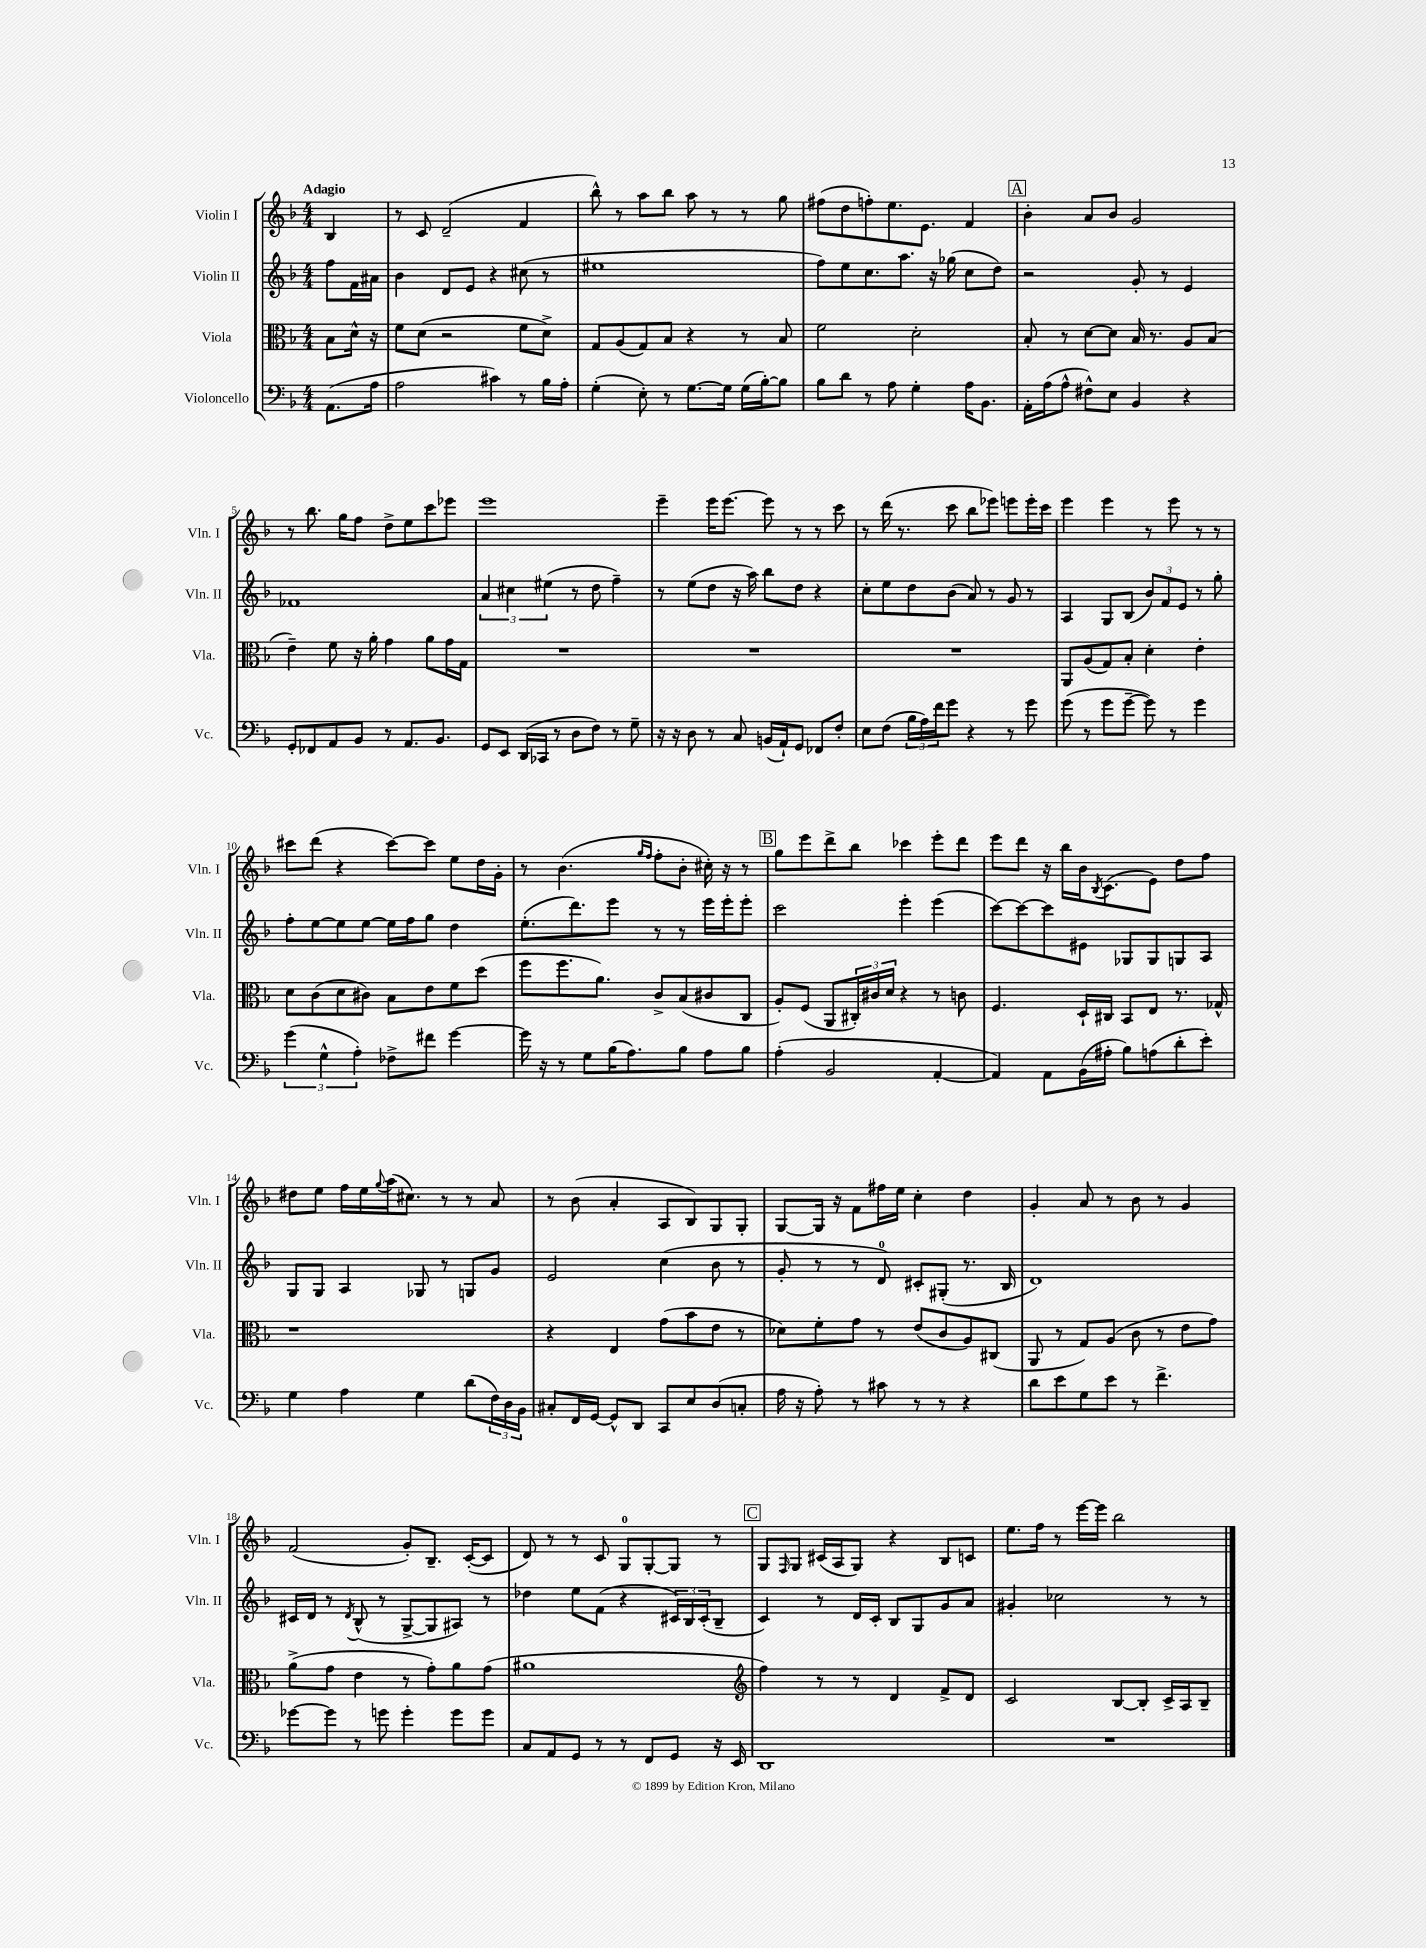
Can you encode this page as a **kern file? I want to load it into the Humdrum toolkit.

**kern	**kern	**kern	**kern
*staff4	*staff3	*staff2	*staff1
*clefF4	*clefC3	*clefG2	*clefG2
*k[b-]	*k[b-]	*k[b-]	*k[b-]
*M4/4	*M4/4	*M4/4	*M4/4
(8.AA	8B-	8ff	4B-
.	16d^^	16f	.
16A	16r	16a#	.
=	=	=	=
2A	8f	4b-	8r
.	(8d	.	8c
.	2r	8d	(2d~
.	.	8e	.
4c#)	.	4r	.
8r	8f	(8cc#	4f
16B-	8d^)	8r	.
16A'	.	.	.
=	=	=	=
(4G'	8G	1ee#	8bb-^^)
.	(8A	.	8r
8E')	8G)	.	8aa
8r	8B-	.	8bb-
[8.G	4r	.	8aa
.	.	.	8r
16G]	.	.	.
(16G	8r	.	8r
[16B-')	.	.	.
8B-]	8B-	.	8gg
=	=	=	=
8B-	2f	8ff)	(8ff#
8d	.	8ee	8dd
8r	.	8.cc	8ff')
8A	.	.	8.ee
.	.	8.aa	.
4G'	2d'	.	.
.	.	.	8.e
.	.	16r	.
.	.	(16gg-	.
16A	.	8cc	4f
8.BB-	.	.	.
.	.	8dd)	.
=	=	=	=
16AA'	8B-'	2r	4b-'
(16A	.	.	.
8A^^	8r	.	.
8F#^^)	[8d	.	8a
8E	8d]	.	8b-
4BB-	16B-	8g'	2g
.	8.r	.	.
.	.	8r	.
4r	8A	4e	.
.	(8B-	.	.
=	=	=	=
8GG'	4e~)	1f-	8r
8FF-	.	.	8.bb-
8AA	8f	.	.
.	.	.	16gg
8BB-	16r	.	8ff
.	16a'	.	.
8r	4g	.	8dd^
8.AA	.	.	8ee
.	8a	.	8ccc
8.BB-	.	.	.
.	16g	.	8eee-
.	16G	.	.
=	=	=	=
8GG	1r	6a	1eee
8EE	.	.	.
.	.	6cc#	.
(16DD	.	.	.
16CC-	.	.	.
.	.	(6ee#	.
8r	.	.	.
8D	.	8r	.
8F)	.	8dd	.
8r	.	4ff~)	.
8G~	.	.	.
=	=	=	=
16r	1r	8r	4eee~
16r	.	.	.
8D	.	(8ee	.
8r	.	8dd	16eee
.	.	.	[8.eee
8C	.	16r	.
.	.	16aa)	.
(16BB	.	8bb-	8eee]
16AA`)	.	.	.
8GG	.	8dd	8r
8FF-	.	4r	8r
8F'	.	.	8ccc
=	=	=	=
8E	1r	8cc'	8r
(8F	.	8ee	(16ddd
.	.	.	8.r
24B-	.	8dd	.
24A)	.	.	.
24f	.	.	.
8g	.	(8b-	8ccc
4r	.	8a)	8bb-
.	.	8r	8eee-)
8r	.	8g	8eee
8g	.	8r	16eee'
.	.	.	16ccc
=	=	=	=
(8g	8AA	4A	4eee
8r	(8A	.	.
8g	8G)	8G	4eee
[8g~	8B-'	(8B-	.
8g])	4d'	12b-)	8r
.	.	12f	.
8r	.	.	8eee
.	.	12e	.
4g	4e'	8r	8r
.	.	8gg'	8r
=	=	=	=
(6g	8d	8ff'	8ccc#
.	(8c	[8ee	(8ddd
6G^^	.	.	.
.	8d	8ee]	4r
6A')	.	.	.
.	8c#)	[8ee	.
8F-^	8B-	16ee]	[8ccc#)
.	.	16ff	.
8f#	8e	8gg	8ccc#]
[4g	8f	4dd	8ee
.	(8dd	.	16dd
.	.	.	16g'
=	=	=	=
16g]	8ff	(8.ee'	8r
16r	.	.	.
8r	8.ff	.	(4.b-
.	.	8.ddd)	.
8G	.	.	.
.	8.a)	.	.
(16B-	.	8eee	.
8.A)	.	.	.
.	.	.	16qqgg
.	.	.	16qqff
.	8c^	8r	8ff'
8B-	(8B-	8r	8b-'
8A	8c#	16eee	16cc#')
.	.	16eee'	16r
8B-	8C	8eee'	8r
=	=	=	=
(4A'	8A')	2ccc	8gg
.	(8F	.	8eee
2BB-	8AA	.	8ddd^
.	24C#')	.	8bb-
.	24c#	.	.
.	24d	.	.
.	4r	4eee'	4ccc-
[4AA'	8r	(4eee	8eee'
.	8c	.	8ddd
=	=	=	=
4AA])	4.F	[8ccc)	8eee
.	.	8ccc_	8ddd
8AA	.	8ccc]	16r
.	.	.	16bb-
(16BB-	16D`	8e#	16b-
.	.	.	8qB-
16A#'	16C#	.	(8.c
8B-)	8BB-	8G-	.
(8A	8E	8G-	8e)
8d'	8.r	8G	8dd
8e')	.	8A	8ff
.	16G-^^	.	.
=	=	=	=
4G	1r	8G	8dd#
.	.	8G	8ee
4A	.	4A	16ff
.	.	.	16ee
.	.	.	8qqgg
.	.	.	(16aa
.	.	.	8.cc#)
4G	.	8G-	.
.	.	8r	8r
(8d	.	8G	8r
24F)	.	8g	8a
24D	.	.	.
24BB-	.	.	.
=	=	=	=
8C#'	4r	2e	8r
16FF	.	.	(8b-
[16GG	.	.	.
8GG^^]	4E	.	4a'
8DD	.	.	.
8CC	(8g	(4cc	8A
8E	8b-	.	8B-)
(8D	8e	8b-	8G
8C'	8r	8r	8G'
=	=	=	=
16A	8d-)	8g'	[8G
16r	.	.	.
8A')	8f'	8r	16G]
.	.	.	16r
8r	8g	8r	8f
8c#	8r	8d)	16ff#
.	.	.	16ee
8r	(8e	8c#'	4cc'
8r	8c	(8G#'	.
4r	8A)	8.r	4dd
.	(8C#	.	.
.	.	16B-	.
=	=	=	=
8d	8AA	1d)	4g'
8e	8r	.	.
8G	8G)	.	8a
8e	(8A	.	8r
8r	8c	.	8b-
4.f^	8r	.	8r
.	8e	.	4g
.	8g)	.	.
=	=	=	=
[8g-	(8a^	16c#	(2f
.	.	16d	.
8g-]	8g	8r	.
.	.	8qd	.
8r	4e	(8B-^^	.
8g	.	8r	.
4g'	8r	[8G^	8g')
.	8g')	8G]	8.B-~
8g	8a	8A#)	.
.	.	.	([16c'
8g	(8g	8r	8c]
=	=	=	=
8C	1a#	4dd-	8d)
8AA	.	.	8r
8GG	.	8ee	8r
8r	.	(8f	8c
8r	.	4r	8G
8FF	.	.	[8G'
8GG	.	24c#)	8G]
.	.	24B-	.
.	.	(24c#'	.
16r	.	8B-~	8r
16EE	.	.	.
=	=	=	=
*	*clefG2	*	*
1DD	4ff)	4c)	8G
.	.	.	16qqF
.	.	.	8G
.	8r	8r	(16c#
.	.	.	16A
.	8r	16d	8G)
.	.	16c'	.
.	4d	8B-	4r
.	.	8G	.
.	8f^	8g	8B-
.	8d	8a	8c
=	=	=	=
1r	2c	4g#'	8.ee
.	.	.	16ff
.	.	2cc-	8r
.	.	.	[16eee
.	.	.	16eee]
.	[8B-	.	2bb-
.	8B-']	.	.
.	16c^	8r	.
.	16A	.	.
.	8B-~	8r	.
==	==	==	==
*-	*-	*-	*-
